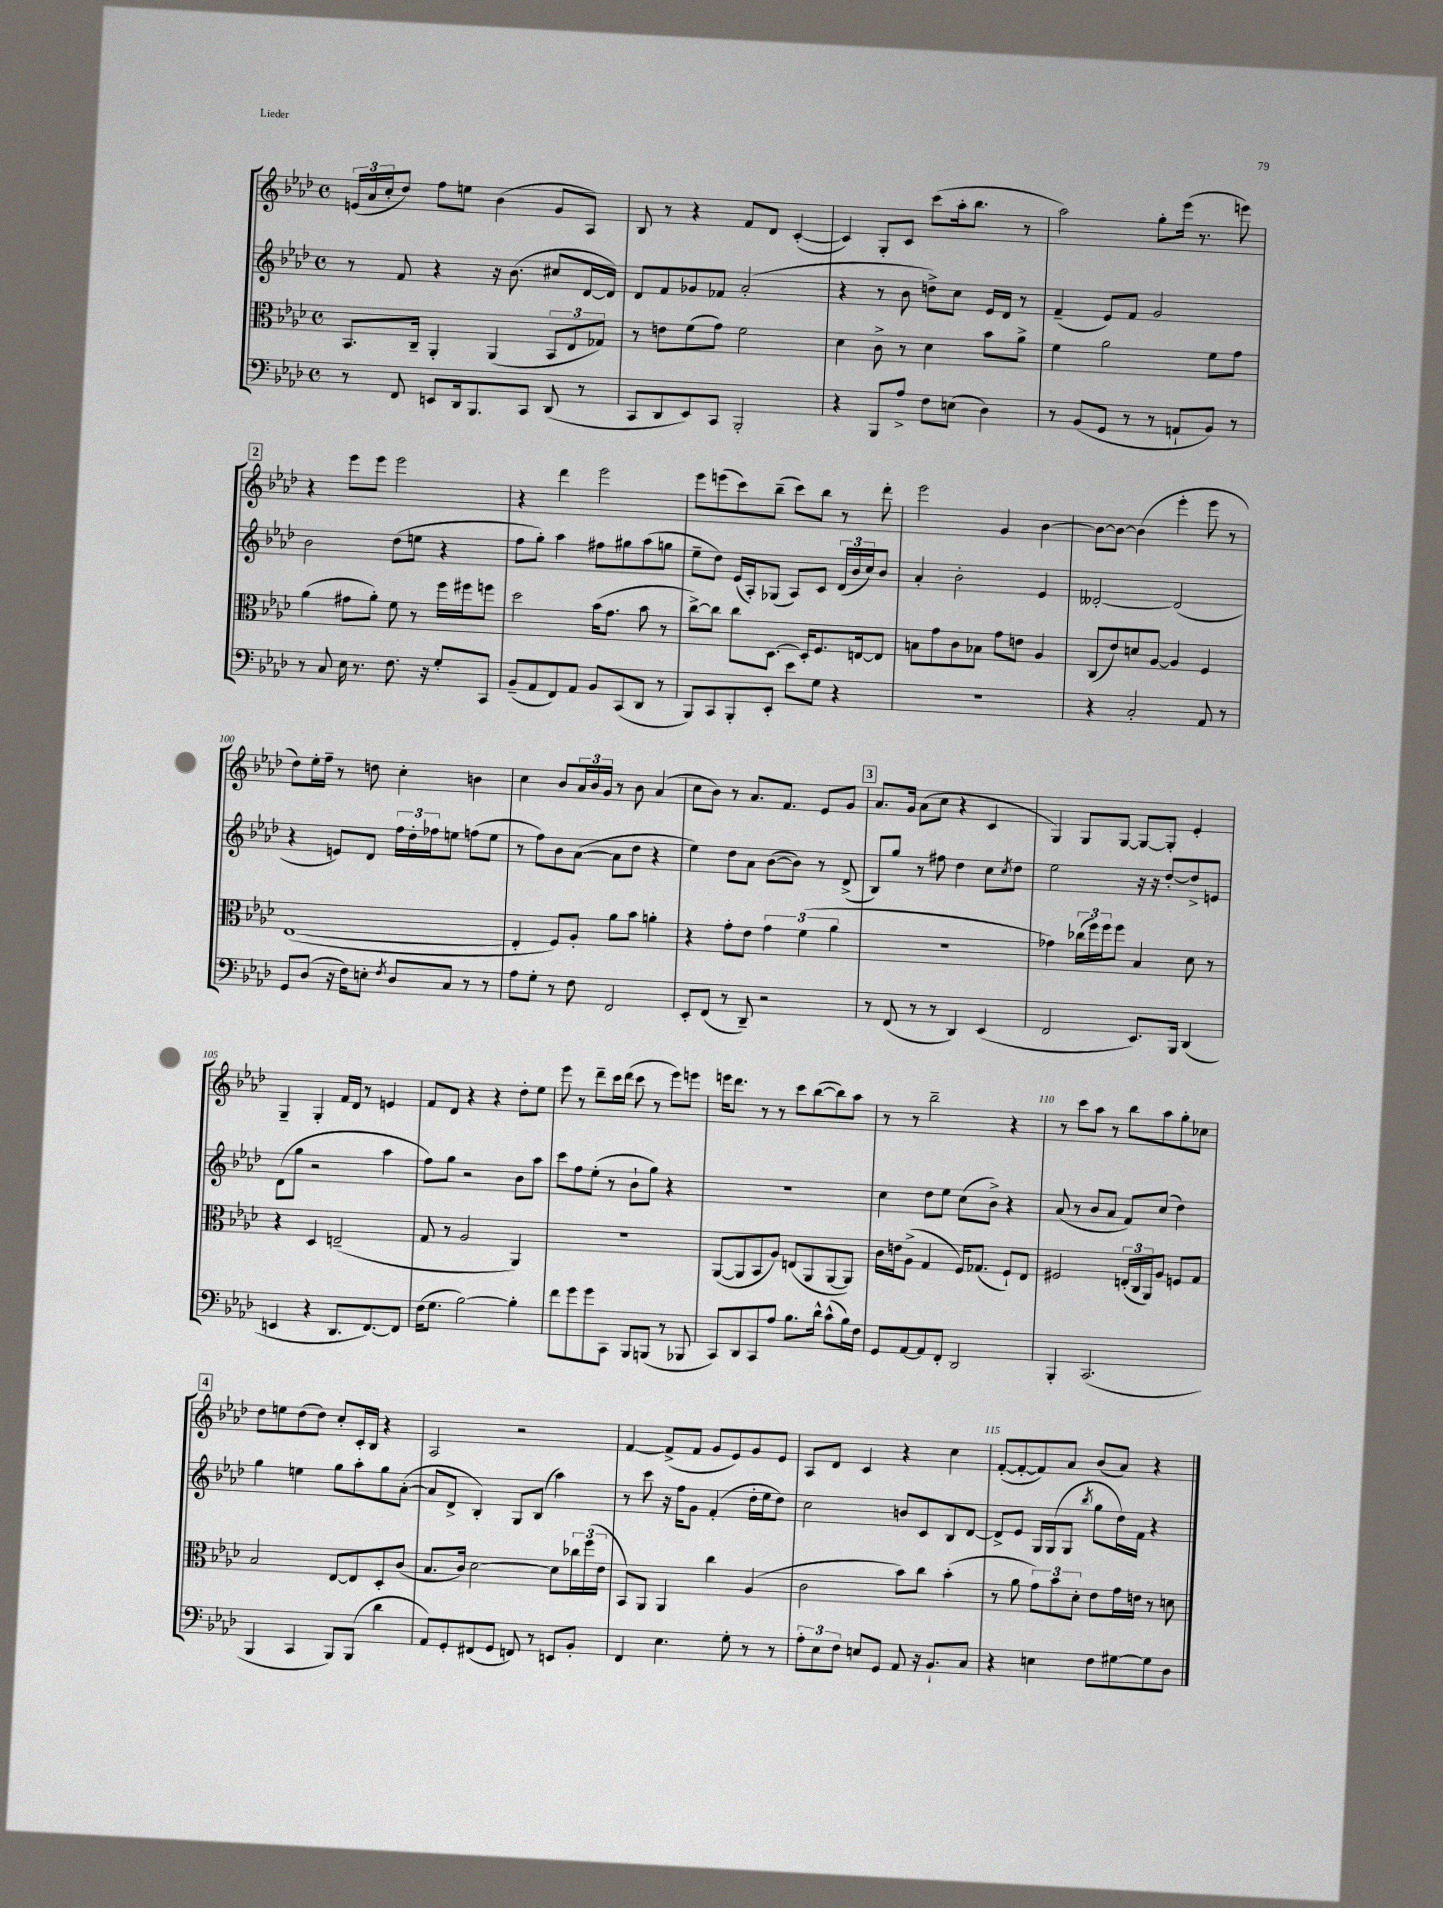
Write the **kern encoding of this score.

**kern	**kern	**kern	**kern
*part4	*part3	*part2	*part1
*staff4	*staff3	*staff2	*staff1
*clefF4	*clefC3	*clefG2	*clefG2
*k[b-e-a-d-]	*k[b-e-a-d-]	*k[b-e-a-d-]	*k[b-e-a-d-]
*M4/4	*M4/4	*M4/4	*M4/4
*met(c)	*met(c)	*met(c)	*met(c)
=91	=91	=91	=91
8r	8.BB-/L	8r	(24en/LL
.	.	.	24a-/
.	.	.	24cc'/J
8FF/	.	8f/	8dd-/J)
.	16C~/Jk	.	.
8EEn/L	4AA-'/	4r	8ff\L
16DD-/k	.	.	8een\J
8.BBB-/	.	.	.
.	(4AA-/	16r	(4b-\
.	.	(8.b-\	.
8CC/J	.	.	.
(8DD-/	12BB-/L	8cc#X/L	8g/L
.	12E-/	.	.
8r	.	[16d-/L	8A-/J)
.	12G-X/J)	.	.
.	.	16d-/JJ])	.
=92	=92	=92	=92
8CC/L	8r	8d-/L	8B-/
8DD-/	8en\L	8f/	8r
8EE-/)	(8f\	8g-X/	4r
8CC/J	8g\J)	8f-X/J	.
2BBB-'/	2f\	(2a-'/	8f/L
.	.	.	8d-/J
.	.	.	([4c'/
=93	=93	=93	=93
4r	4d-\	4r	4c/])
8BBB-/L	8c^\	8r	8G'/L
8A-^/J	8r	8b-\	8c/J
8F\L	4d-\	8ddn^\L)	(8ccc\L
(8En\J	.	8cc\J	16aa-'\k
.	.	.	8.bb-\J
4D-\)	8b-\L	16e-/LL	.
.	.	16d-/JJ	.
.	8a-^\J	8r	8r
=94	=94	=94	=94
8r	4f\	(4f~/	2aa-\)
(8BB-/L	.	.	.
8GG/J	2a-\	8e-/L)	.
8r	.	8f/J	.
8r	.	2g/	8gg'\L
8AAn`/L	.	.	(16eee-\Jk
.	.	.	8.r
8BB-/J)	8f\L	.	.
8r	8g\J	.	8eeen\)
!!LO:LB:g=z
!!LO:REH:place=s1:t=2
=95	=95	=95	=95
8r	(4a-\	2b-\	4r
8C/	.	.	.
16E-\	8g#X\L	.	8eee-\L
8.r	.	.	.
.	8a-'\J)	.	8eee-\J
8.F\	8f\	(8dd-\L	2eee-\
.	8r	8een\J	.
16r	.	.	.
8G'/L	16ff\LL	4r	.
.	16ff#X\J	.	.
8CC/J	8ffn\J	.	.
=96	=96	=96	=96
(8BB-~/L	2dd-\	8ff\L	4r
8AA-/	.	8gg'\J)	.
8FF/)	.	4aa-\	4ddd-\
8AA-/J	.	.	.
8BB-/L	(16b-\KL	8ff#X\L	2eee-\
.	8.g\J	.	.
(8CC/	.	8gg#X\	.
8DD-/J	8b-\	(8aa-\	.
8r	8r	8ggn\J	.
=97	=97	=97	=97
8BBB-/L)	[8cc^\L)	8ee-~\L	8eee-\L
8CC/	8cc\J]	8dd-\J)	(8eeen\
8BBB-'/	8cc\L	(16e-/LL	8ccc\)
.	.	16A-'/J)	.
8EE-'/J	[8.D-\J	(8G-X/J	(8bb-~\J
8e-\L	.	8A-/L)	8ccc\L)
.	16D-'/KL]	.	.
8G\J	8.F/	8c/J	8bb-\J
4r	.	(24d-/LL	8r
.	.	24b-/	.
.	[16En/k	.	.
.	.	24cc/J)	.
.	8E/J]	8b-/J	8ddd-'\
=98	=98	=98	=98
1r	8Bn\L	4a-'/	2eee-\
.	8g\	.	.
.	8c\	2b-'\	.
.	8B-X\J	.	.
.	8g\L	.	4g/
.	8en\J	.	.
.	4A-/	4e-/	[4b-\
=99	=99	=99	=99
4r	(8C/L	[2d--X'/	8b-\L_
.	8e-/)	.	8b-\J_
2C'/	8dn/	.	(4b-\]
.	[8A-/J	.	.
.	4A-/]	(2d--/]	4eee-'\
8AA-/	4F/	.	8eee-\
8r	.	.	8r
!!LO:LB:g=z
=100	=100	=100	=100
8GG/L	([1E-	4r	8dd-\L)
(8D-/J	.	.	16ee-'\L
.	.	.	16ff~\JJ
16r	.	8en/L)	8r
16F\KL)	.	.	.
8En'\J	.	8d-/J	8ddn\
8qF/	.	.	.
8D-/L	.	24ff\LL	4cc'\
.	.	24dd-'\	.
.	.	24ff-X\J	.
8C/J	.	8een\J	.
8r	.	(8ffn\L	4bn\
8r	.	8ee\J	.
=101	=101	=101	=101
8A-\L	4E-'/]	8r	4cc\
8G'\J	.	8ff\L)	.
8r	8F/L)	8b-\	8b-/L
8F\	8A-'/J	([8a-\J	24a-/L
.	.	.	24b-/
.	.	.	24g/JJ
2FF/	8a-\L	8a-\L]	8r
.	8b-\J	8dd-\J	8b-\
.	4an'\	4r	(4a-/
=102	=102	=102	=102
8EE-'/L	4r	4ee-\)	8cc\L
(8FF/J	.	.	8b-\J)
8r	8g'\L	8dd-\L	8r
8DD-~/)	8e-\J	8a-\J	8.a-/L
2r	6g\	([8b-\L	.
.	.	.	8.f/J
.	.	8b-\J])	.
.	(6f\	.	.
.	.	8r	8e-/L
.	6a-\	.	.
.	.	(8d-^/	8g/J
!!LO:REH:place=s1:t=3
=103	=103	=103	=103
8r	1r	8B-/L)	8.a-/L
(8FF/	.	8gg/J	.
.	.	.	16g/Jk
8r	.	8r	(8a-\L
8r	.	8ff#X\	8cc\J
4DD-/)	.	4dd-\	4r
(4EE-/	.	8cc\L	4c/
.	.	8qcc/	.
.	.	8dd-\J	.
=104	=104	=104	=104
2FF/	4g-X\)	2ee-\	4G/)
.	(24cc-X\LL	.	8G/L
.	24ff\)	.	.
.	24ff\J	.	.
.	8ff\J	.	[8G/J
8.EE-/L)	4B-/	16r	8G/L_
.	.	16r	.
.	.	[8dd-'/L	8G'/J]
16BBB-/Jk	.	.	.
(4DD-/	8d-\	8dd-^/]	4e-'/
.	8r	8en/J	.
!!LO:LB:g=z
=105	=105	=105	=105
4EEn/	4r	(8d-\L	4G~/
.	.	8gg\J	.
4r	4D-/	2r	4G'/
8.DD-/L	(2En~/	.	16f/LL
.	.	.	16d-/JJ
.	.	.	8r
[8.FF/)	.	.	.
.	.	4aa-\	4en/
8FF/J]	.	.	.
=106	=106	=106	=106
(16F\KL	8G/	8ff\L)	8f/L
8.G\J	.	.	.
.	8r	8gg\J	8d-/J
[2B-\)	2A-/	2r	4r
.	.	.	4r
4B-'\]	4AA-/)	8b-\L	8dd-'\L
.	.	8aa-\J	8ee-\J
=107	=107	=107	=107
8f\L	1r	8ccc\L	8eee-\
8g\	.	8ff\	8r
8g\	.	(8ee-'\J	8ddd-~\L
8CC\J	.	8r	16ccc\L
.	.	.	(16ddd-\JJ
8BBB-/L	.	8b-`\L	8ccc\
(8BBBn/J	.	8gg\J)	8r
8r	.	4r	8eee-\L)
8BBB-X/	.	.	8eeen\J
=108	=108	=108	=108
8CC/L)	([8AA-/L	1r	16eeen\KL
.	.	.	8.ddd-\J
8DD-/	8AA-/]	.	.
8CC/	8BB-/	.	8r
8A-/J	8A-/J)	.	8r
8.B-\L	(8En/L	.	8ccc\L
.	8AA-/	.	([8bb-\
16d-^^\Jk	.	.	.
(8c^^\L	[8AA-/	.	8bb-\])
16B-\L)	8AA-/J])	.	8aa-\J
16F\JJ	.	.	.
=109	=109	=109	=109
8GG/L	16c\LL	4cc\	8r
.	16en\J	.	.
[8AA-/	(8A-^\J	.	8r
8AA-/]	4G/	8dd-\L	2bb-~\
8FF'/J	.	8ee-\J	.
2DD-/	16F/KL)	(8cc\L	.
.	(8.G-X/J	.	.
.	.	8b-^\J)	.
.	8F`/L)	4r	4r
.	8E-/J	.	.
=110	=110	=110	=110
4BBB-'/	2F#X/	(8a-/	8r
.	.	8r	8ccc\L
(2.CC/	.	8b-/L	8aa-\J
.	.	8a-/J	8r
.	(24En'/LL	8f/L)	8bb-\L
.	24C/	.	.
.	24AA-/J)	.	.
.	8A-/J	(8cc/J	8aa-\
.	8Fn/L	4dd-\)	8gg'\
.	8G/J	.	8cc-X\J
!!LO:LB:g=z
!!LO:REH:place=s1:t=4
=111	=111	=111	=111
4BBB-/	2B-/	4gg\	8dd-\L
.	.	.	8een\
4CC/	.	4een\	(8dd-\
.	.	.	8dd-\J)
8BBB-/L)	[8E-/L	8gg\L	8cc'/L
(8BBB-/J	8E-/]	8aa-'\	16c'/L
.	.	.	16B-/JJ
4d-\	8D-'/	8gg\	4r
.	(8c/J	([8a-'\J	.
=112	=112	=112	=112
8AA-/L)	8.B-/L	8a-/L]	2A-/
8GG'/	.	8d-^/J	.
.	16c/Jk)	.	.
(8FF#X/	[2d-\	4B-'/)	.
8GG/J	.	.	.
8FFn/)	.	8G/L	2r
8r	.	(8B-/J	.
8EEn/L	8d-\L]	4aa-\)	.
8BB-'/J	24cc-X\L	.	.
.	(24ff\	.	.
.	24e-\JJ	.	.
=113	=113	=113	=113
4FF/	8BB-/L)	8r	[4f/
.	8AA-/J	8ccc\	.
4.E-\	4AA-/	16r	(8f^/L]
.	.	16ff\KL	.
.	.	8g\J	8f/J
.	4cc\	(4f'/	8g/L
8G'\	.	.	8e-/)
8r	(4A-/	16dd-'\LL	8g/
.	.	16ee-\J	.
8r	.	8dd-\J)	8e-/J
=114	=114	=114	=114
12A-'\L	2c\	2cc\	8A-/L
12E-\	.	.	.
.	.	.	8d-/J
12F\J	.	.	.
8En/L	.	.	4c/
8GG/J	.	.	.
8AA-/	8b-\L)	8bn/L	4r
16r	8cc\J	8c/	.
8.BB-`/L	.	.	.
.	(4b-'\	8B-/	4cc\
8C/J	.	[8d-/J	.
=115	=115	=115	=115
4r	8r	8d-^/L]	([8f'/L
.	8a-\	8e-/J	8f'/_
4En\	12g\L)	16G/LL	8f/])
.	.	(16G/J	.
.	12b-\	.	.
.	.	8G/J	8a-/J
.	12d-'\J	.	.
.	.	8qbb-/	.
8F\L	8e-\L	8gg\L	(8b-/L
[8G#X\	16g\L	16dd-\L)	8a-/J)
.	16en\JJ	16f\JJ	.
8G#\]	8r	4r	4r
8D-\J	8dn\	.	.
==	==	==	==
*-	*-	*-	*-
